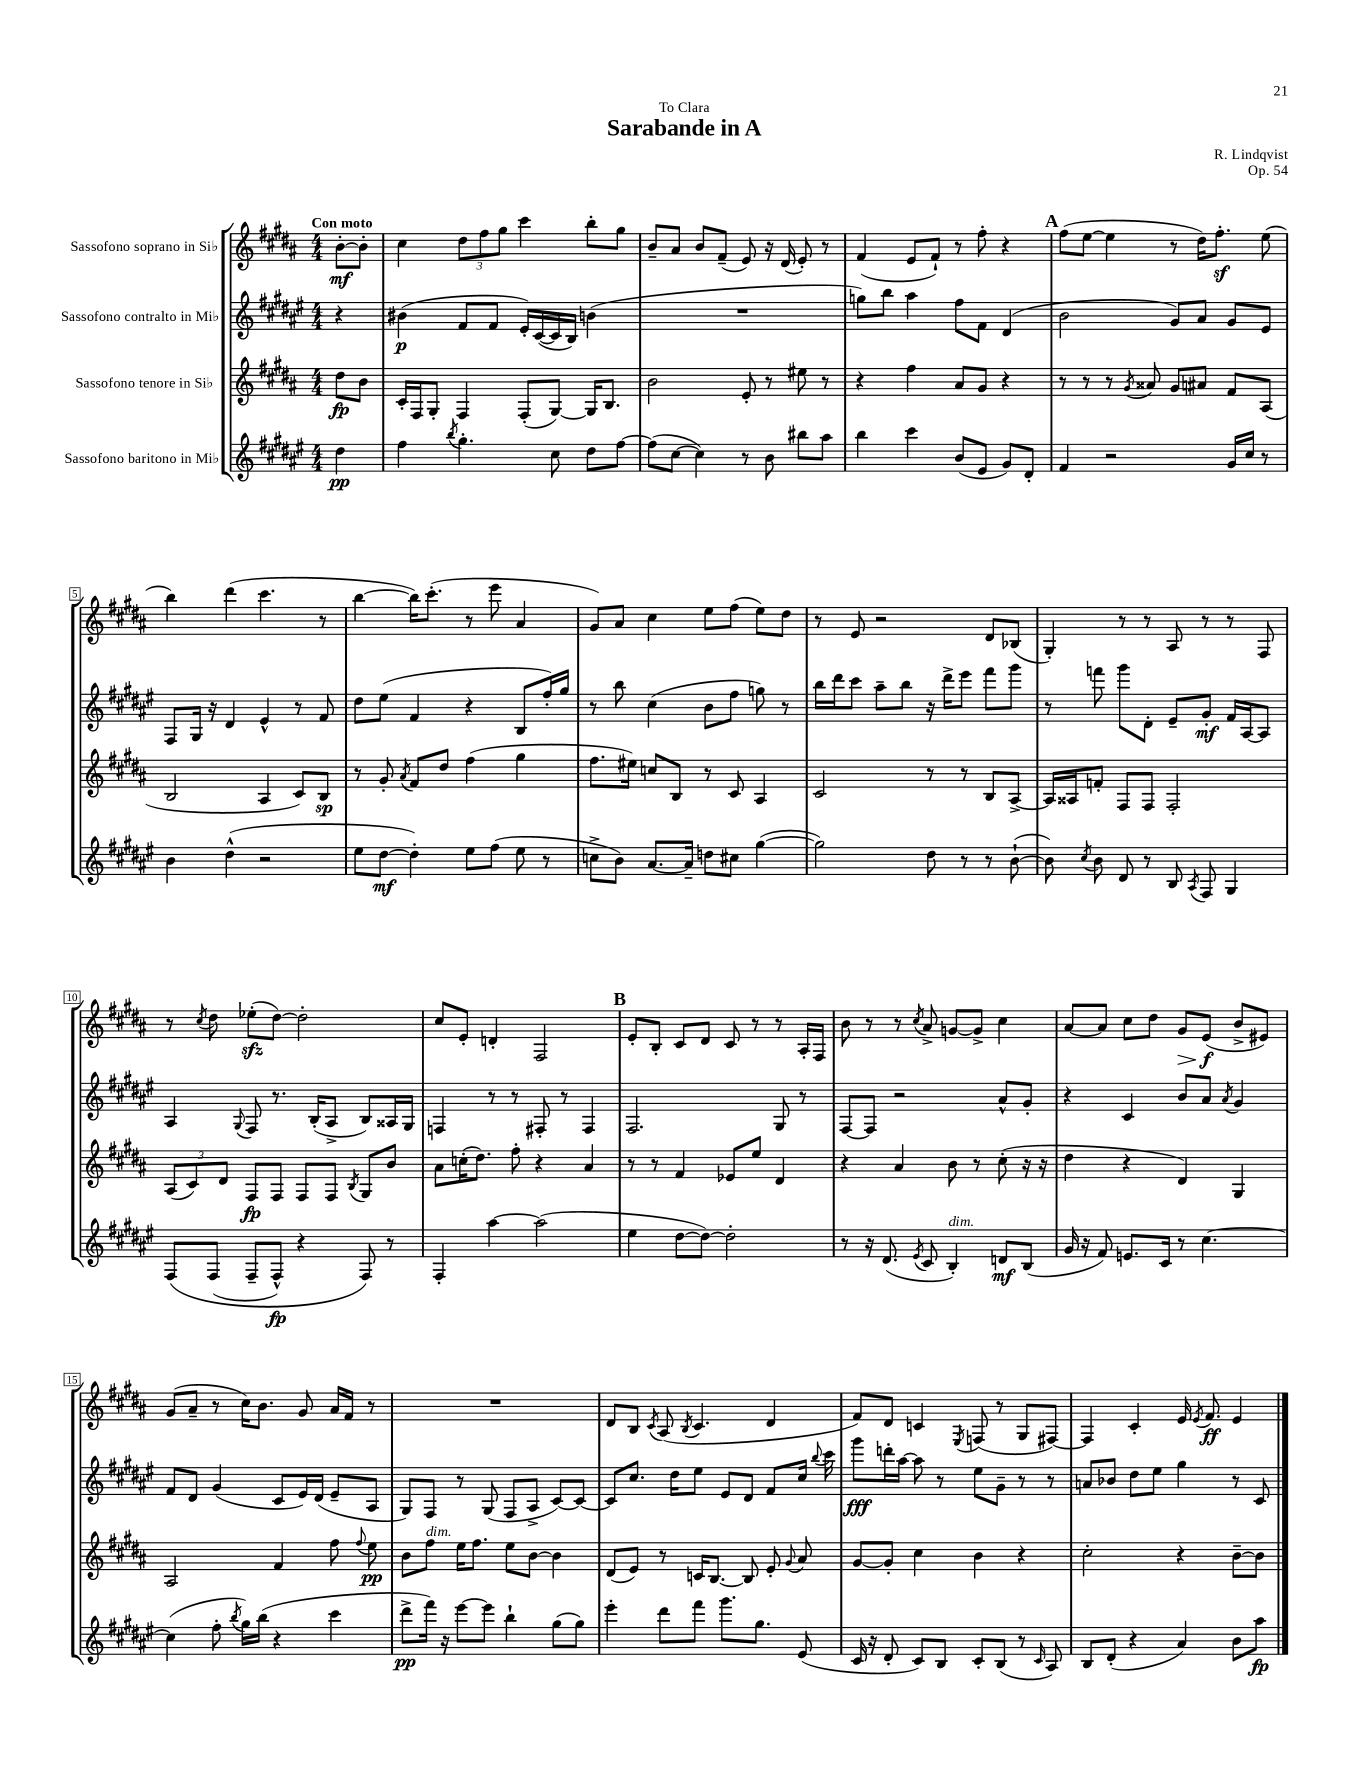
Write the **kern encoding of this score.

**kern	**kern	**kern	**kern
*staff4	*staff3	*staff2	*staff1
*clefG2	*clefG2	*clefG2	*clefG2
*k[f#c#g#d#a#e#]	*k[f#c#g#d#a#]	*k[f#c#g#d#a#e#]	*k[f#c#g#d#a#]
*M4/4	*M4/4	*M4/4	*M4/4
4dd#\	8dd#\L	4r	[8b'\L
.	8b\J	.	8b'\]J
=	=	=	=
4ff#\	16c#'/LL	(4b#\	4cc#\
.	16F#/J	.	.
.	8G#'/J	.	.
8qbb/	.	.	.
4.gg#'\	4F#/	8f#/L	12dd#\L
.	.	.	12ff#\
.	.	8f#/J	.
.	.	.	12gg#\J
.	(8F#'/L	16e#'/LL)	4ccc#\
.	.	([16c#/	.
8cc#\	[8G#/J)	16c#/]	.
.	.	16B/JJ)	.
8dd#\L	16G#/]LK	(4b\	8bb'\L
.	8.B/J	.	.
[8ff#\J	.	.	8gg#\J
=	=	=	=
(8ff#\]L	2b\	1r	8b~/L
[8cc#\J	.	.	8a#/J
4cc#\])	.	.	8b/L
.	.	.	(8f#~/J
8r	8e'/	.	8e/)
8b\	8r	.	16r
.	.	.	(16d#/
8bb#\L	8ee#\	.	8e'/)
8aa#\J	8r	.	8r
=	=	=	=
4bb\	4r	8gg\L)	(4f#/
.	.	8bb\J	.
4ccc#\	4ff#\	4aa#\	8e/L
.	.	.	8f#`/J)
(8b/L	8a#/L	8ff#\L	8r
8e#/J	8g#/J	8f#\J	8ff#'\
8g#/L)	4r	(4d#/	4r
8d#'/J	.	.	.
=	=	=	=
4f#/	8r	2b\	(8ff#\L
.	8r	.	[8ee\J
2r	8r	.	4ee\]
.	8qg#/	.	.
.	8a##/	.	.
.	8g#/L	8g#/L)	8r
.	8a#/J	8a#/J	16dd#\LK)
.	.	.	8.ff#'\J
16g#/LL	8f#/L	8g#/L	.
16cc#/JJ	.	.	.
8r	(8A#/J	8e#/J	(8ee\
=	=	=	=
4b\	2B/	8F#/L	4bb\)
.	.	16G#/Jk	.
.	.	16r	.
(4dd#^^\	.	4d#/	(4ddd#\
2r	4A#/	4e#^^/	4.ccc#\
.	8c#/L)	8r	.
.	8B/J	8f#/	8r
=	=	=	=
8ee#\L	8r	8dd#\L	[4bb\
[8dd#\J	8g#'/	(8ee#\J	.
.	8qa#/	.	.
4dd#'\])	8f#/L	4f#/	16bb\]LK)
.	.	.	(8.ccc#'\J
.	8dd#/J	.	.
8ee#\L	(4ff#\	4r	8r
(8ff#\J	.	.	8eee\
8ee#\	4gg#\	8B/L	4a#/
8r	.	16ff#'/L)	.
.	.	16gg#/JJ	.
=	=	=	=
8cc^\L	8.ff#\L	8r	8g#/L)
8b\J)	.	8bb\	8a#/J
.	16ee#\Jk)	.	.
[8.a#/L	8cc/L	(4cc#\	4cc#\
.	8B/J	.	.
16a#~/]Jk	.	.	.
8dd\L	8r	8b\L	8ee\L
8cc#\J	8c#/	8ff#\J	(8ff#\J
([4gg#\	4A#/	8gg\)	8ee\L)
.	.	8r	8dd#\J
=	=	=	=
2gg#\])	2c#/	16bb\LL	8r
.	.	16ddd#\J	.
.	.	8ccc#\J	8e/
.	.	8aa#~\L	2r
.	.	8bb\J	.
8dd#\	8r	16r	.
.	.	16ddd#^\LK	.
8r	8r	8eee#\J	.
8r	8B/L	8fff#\L	8d#/L
([8b`\	[8A#^/J	8ggg#\J	(8B-/J
=	=	=	=
8b\])	16A#/]LL	8r	4G#'/)
.	16A##/J	.	.
8qcc#/	.	.	.
8b\	8f'/J	8fff\	.
8d#/	8F#/L	8ggg#\L	8r
8r	8F#/J	8d#'\J	8r
8B/	2F#'/	8e#~/L	8A#/
8qA#/	.	.	.
8F#/	.	8g#'/J	8r
4G#/	.	16f#/LL	8r
.	.	[16A#/J	.
.	.	8A#/]J	8F#/
=	=	=	=
&(8F#/L	(12A#/L	4A#/	8r
.	12c#/)	.	.
.	.	.	8qcc#/
(8F#/J	.	.	8dd#\
.	12d#/J	.	.
.	.	8qqG#/	.
8F#~/L	8F#/L	8F#/	(8ee-'\L
8F#^^/J)	8F#/J	8.r	[8dd#\J)
4r	8F#/L	.	2dd#'\]
.	.	(16B'/LK	.
.	8F#/J	8A#^/J	.
.	8qB/	.	.
8F#/&)	8G#/L	8B/L)	.
8r	8b/J	16A##/L	.
.	.	16G#/JJ	.
=	=	=	=
4F#'/	8a#\L	4F/	8cc#/L
.	(16cc'\K	.	8e'/J
.	8.dd#\J)	.	.
[4aa#\	.	8r	4d'/
.	8ff#'\	8r	.
(2aa#\]	4r	8F#'/	2F#/
.	.	8r	.
.	4a#/	4F#/	.
=	=	=	=
4ee#\	8r	2.F#/	8e'/L
.	8r	.	8B'/J
[8dd#\L	4f#/	.	8c#/L
8dd#\_J)	.	.	8d#/J
2dd#'\]	8e-/L	.	8c#/
.	8ee/J	.	8r
.	4d#/	8G#/	8r
.	.	8r	16A#'/LL
.	.	.	16F#/JJ
=	=	=	=
8r	4r	[8F#/L	8b\
16r	.	8F#/]J	8r
(8.d#/	.	.	.
.	4a#/	2r	8r
8qe#/	.	.	8qcc#/
8c#/	.	.	8a#^/
4B'/)	8b\	.	[8g/L
.	8r	.	8g^/]J
8d/L	(8cc#'\	8a#^^/L	4cc#\
(8B/J	16r	8g#'/J	.
.	16r	.	.
=	=	=	=
16g#/	4dd#\	4r	[8a#/L
16r	.	.	.
8f#/)	.	.	8a#/]J
8.e/L	4r	4c#/	8cc#\L
.	.	.	8dd#\J
16c#/Jk	.	.	.
8r	4d#/)	8b/L	8g#/L
[4.cc#\	.	8a#/J	(8e/J
.	.	8qa#/	.
.	4G#/	4g#/	8b^/L
.	.	.	8e#/J)
=	=	=	=
(4cc#\]	2A#/	8f#/L	(8g#/L
.	.	8d#/J	8a#~/J
8ff#'\	.	(4g#/	8r
8qbb/	.	.	.
16gg#\LL)	.	.	16cc#\LK)
(16bb\JJ	.	.	8.b\J
4r	4f#/	8c#/L	.
.	.	16e#/L)	8g#/
.	.	(16d#/JJ	.
4ccc#\	8ff#\	8e#~/L	16a#/LL
.	.	.	16f#/JJ
.	8qqff#/	.	.
.	8ee\	8A#/J	8r
=	=	=	=
8ddd#^\L	8b\L	8G#/L)	1r
16fff#\Jk)	8ff#\J	8F#/J	.
16r	.	.	.
[8eee#\L	16ee\LK	8r	.
.	8.ff#\J	.	.
8eee#\]J	.	(8G#/	.
4bb`\	8ee\L	8F#/L	.
.	[8b\J	8A#^/J	.
(8gg#\L	4b\]	[8c#/L)	.
8gg#\J)	.	8c#/_J	.
=	=	=	=
4eee#'\	(8d#/L	8c#/]L	8d#/L
.	8e/J)	8.cc#/J	8B/J
.	.	.	8qc#/
8ddd#\L	8r	.	(8A#/
.	.	16dd#\LK	.
.	.	.	8qB/
8fff#\J	16c/LK	8ee#\J	4.c#/
.	[8.B/J	.	.
8.ggg#\L	.	8e#/L	.
.	8B/]	8d#/J	.
8.gg#\J	.	.	.
.	8e'/	8f#/L	4d#/
.	8qqg#/	.	.
(8e#/	8a#/	16cc#/Jk	.
.	.	8qqbb/	.
.	.	16ccc#\	.
=	=	=	=
16c#/	[8g#/L	8ggg#\L	8f#/L)
16r	.	.	.
8d#'/	8g#'/]J	16ddd'\L	8d#/J
.	.	[16aa#\JJ	.
8c#/L)	4cc#\	8aa#\]	4c/
8B/J	.	8r	.
.	.	.	8qE/
8c#'/L	4b\	8ee#\L	(8F/
(8B/J	.	8g#~\J	8r
8r	4r	8r	8G#/L
16qqc#/	.	.	.
8A#/)	.	8r	[8F#/J)
=	=	=	=
8B/L	2cc#'\	8a/L	4F#/]
(8d#'/J	.	8b-/J	.
4r	.	8dd#\L	4c#'/
.	.	8ee#\J	.
4a#/)	4r	4gg#\	16e/
.	.	.	8qe/
.	.	.	8.f#/
8b\L	[8b~\L	8r	4e/
8aa#\J	8b\]J	8c#/	.
==	==	==	==
*-	*-	*-	*-
